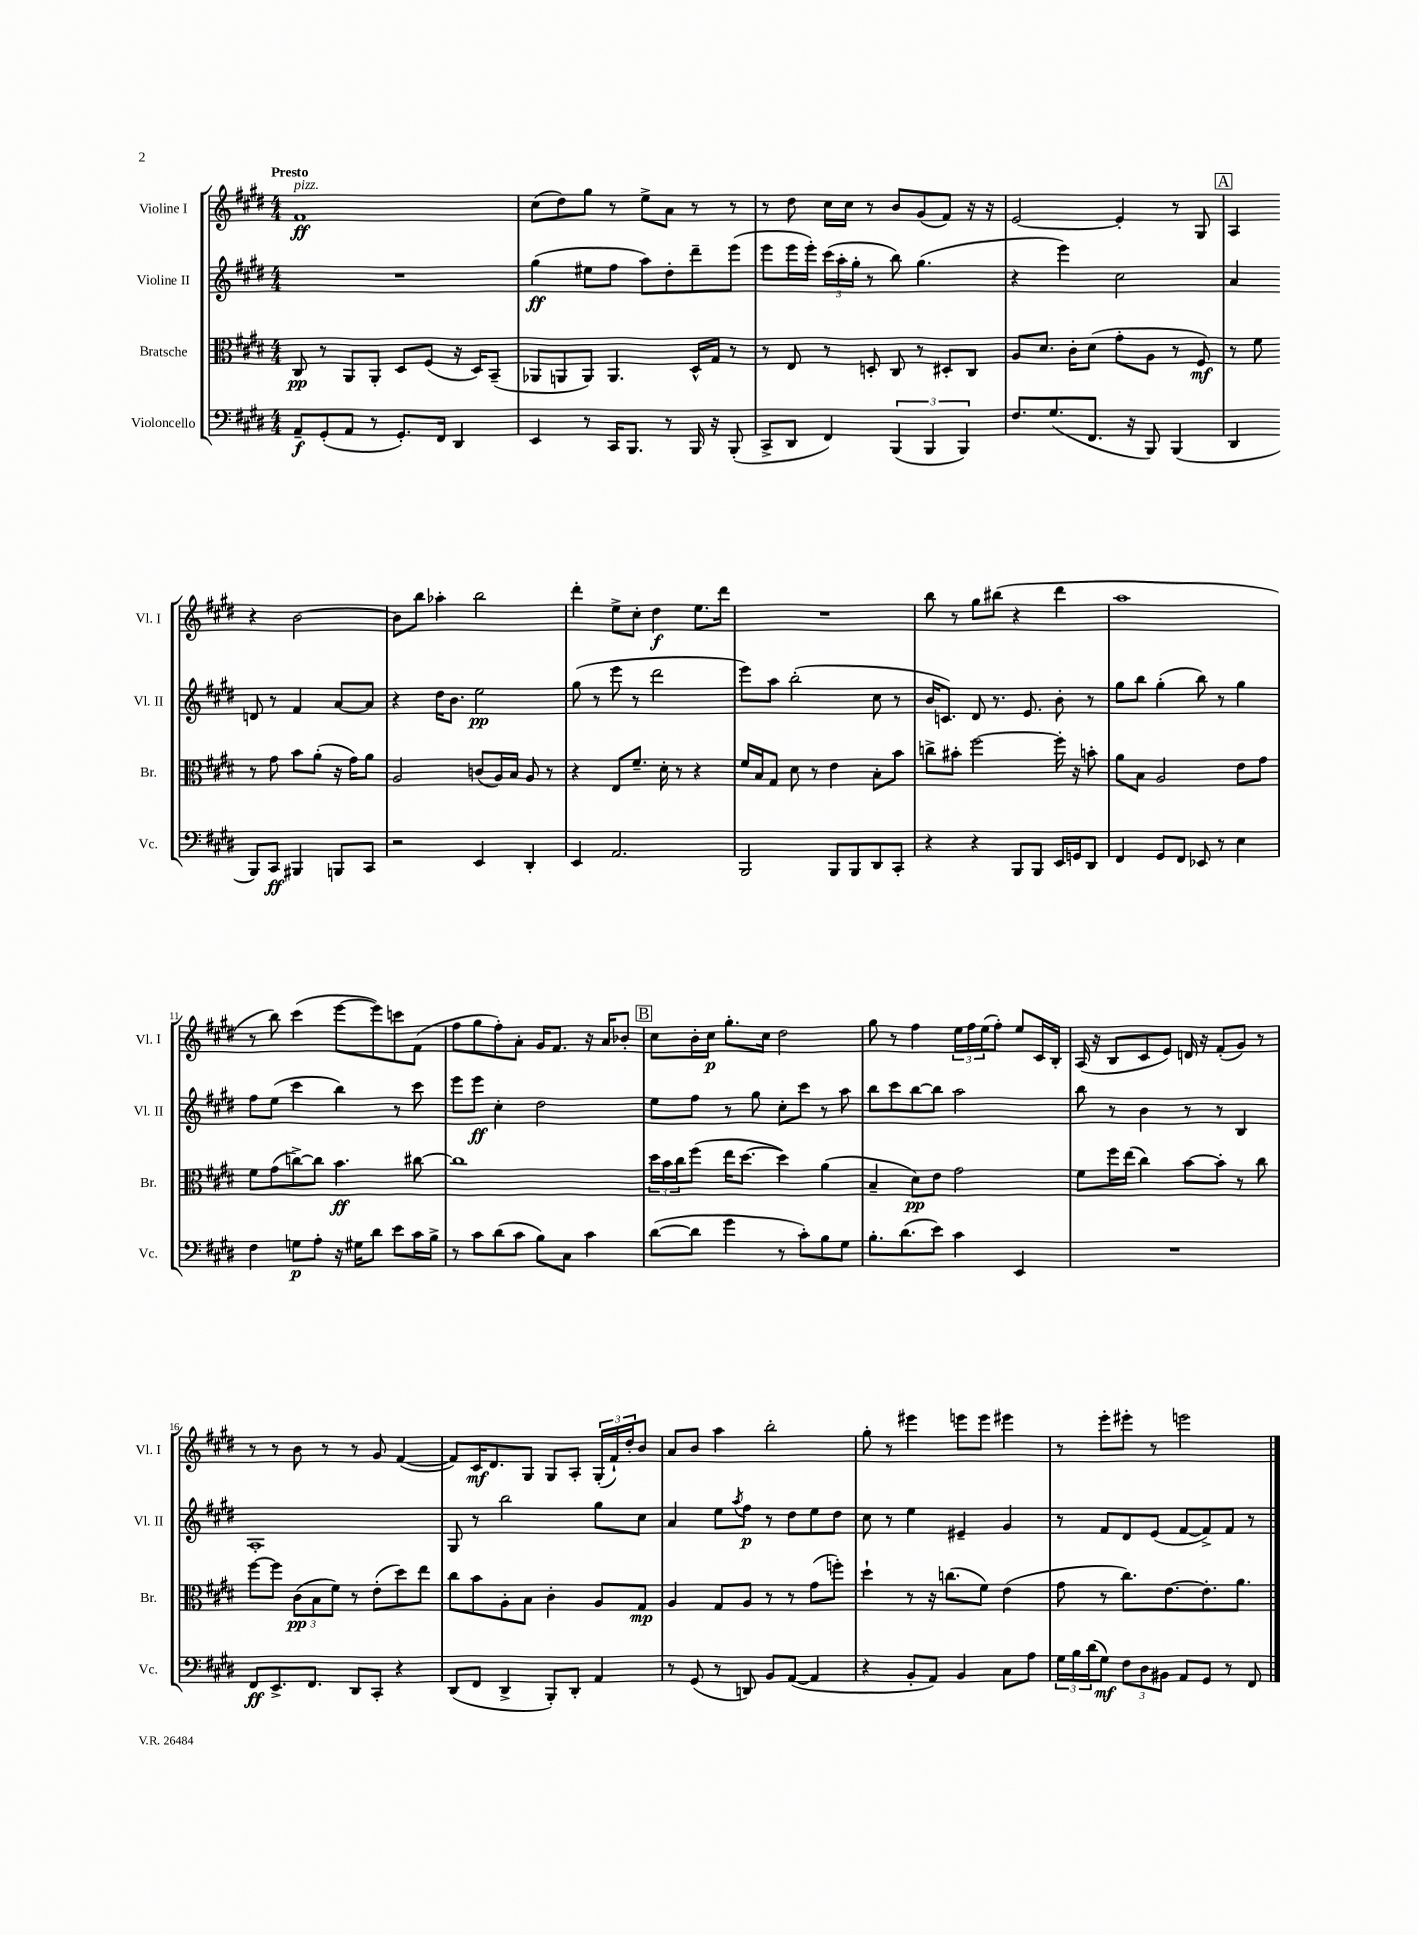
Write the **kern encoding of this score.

**kern	**kern	**kern	**kern
*staff4	*staff3	*staff2	*staff1
*clefF4	*clefC3	*clefG2	*clefG2
*k[f#c#g#d#]	*k[f#c#g#d#]	*k[f#c#g#d#]	*k[f#c#g#d#]
*M4/4	*M4/4	*M4/4	*M4/4
8AA~/L	8C#/	1r	1f#
(8GG#'/	8r	.	.
8AA/J	8AA/L	.	.
8r	8AA'/J	.	.
8.GG#'/L)	8D#/L	.	.
.	(8F#/J	.	.
16FF#/Jk	.	.	.
4DD#/	16r	.	.
.	16D#/LK)	.	.
.	(8BB~/J	.	.
=	=	=	=
4EE/	8AA-/L	(4gg#\	(8cc#\L
.	8AA/	.	8dd#\)
8r	8AA/J)	8ee#\L	8gg#\J
16CC#/LK	4.AA/	8ff#\J	8r
8.BBB/J	.	.	.
.	.	8aa\L)	8ee^\L
8r	.	8dd#'\	8a\J
16BBB/	16D#^^/LL	8ddd#~\	8r
16r	16G#/JJ	.	.
(8BBB'/	8r	(8eee\J	8r
=	=	=	=
8CC#^/L	8r	8eee\L	8r
8DD#/J	8E/	16eee\L	8dd#\
.	.	16eee'\JJ)	.
4FF#/)	8r	(24ccc#\LL	16cc#\LL
.	.	24aa'\	.
.	.	.	16cc#\JJ
.	.	24gg#'\JJ	.
.	8D'/	8r	8r
(6BBB/	8C#/	8bb\)	8b/L
.	8r	(4.gg#\	(8g#/
6BBB/	.	.	.
.	8D#'/L	.	8f#/J)
6BBB/)	.	.	.
.	8C#/J	.	16r
.	.	.	16r
=	=	=	=
8.F#/L	8A/L	4r	[2e/
.	8.d#/J	.	.
(8.G#/	.	.	.
.	.	4eee\)	.
.	16c#'\LK	.	.
8.FF#/J	(8d#\J	.	.
.	8g#'\L	2cc#\	4e'/]
16r	.	.	.
8BBB/)	8A\J	.	.
(4BBB/	8r	.	8r
.	8F#/)	.	8G#/
=	=	=	=
4DD#/	8r	4a/	4A/
.	8f#\	.	.
8BBB/L)	8r	8d/	4r
8CC#/J	8g#\	8r	.
4BBB#/	8b\L	4f#/	[2b\
.	(8a'\J	.	.
8BBB/L	16r	[8a/L	.
.	16g#\LK)	.	.
8CC#/J	8a\J	8a/]J	.
=	=	=	=
2r	2A/	4r	8b\]L
.	.	.	8bb\J
.	.	16dd#\LK	4aa-'\
.	.	8.b\J	.
4EE/	(8c/L	2ee\	2bb\
.	16A/L)	.	.
.	16B/JJ	.	.
4DD#'/	8A/	.	.
.	8r	.	.
=	=	=	=
4EE/	4r	(8gg#\	4ddd#'\
.	.	8r	.
2.AA/	8E/L	8eee\	8ee^\L
.	8.f#~/J	8r	8cc#'\J
.	.	2ddd#\	4dd#\
.	16d#'\	.	.
.	8r	.	.
.	4r	.	8.ee\L
.	.	.	16ddd#\Jk
=	=	=	=
2BBB/	16f#/LL	8eee\L)	1r
.	16B/J	.	.
.	8G#/J	8aa\J	.
.	8d#\	(2bb'\	.
.	8r	.	.
8BBB/L	4e\	.	.
8BBB/	.	.	.
8DD#/	8B'\L	8cc#\	.
8CC#'/J	8b\J	8r	.
=	=	=	=
4r	8cc^\L	16b/LK	8bb\
.	.	8.c/J)	.
.	8b#'\J	.	8r
4r	[2ff#\	8d#/	8gg#\L
.	.	8.r	(8bb#\J
8BBB/L	.	.	4r
.	.	8.e/	.
8BBB/J	.	.	.
16EE/LL	16ff#'\]	8b'\	4ddd#\
16GG/J	16r	.	.
8DD#/J	8b'\	8r	.
=	=	=	=
4FF#/	8a\L	8gg#\L	1aa
.	8B\J	8bb\J	.
8GG#/L	2A/	(4gg#'\	.
8FF#/J	.	.	.
8EE-/	.	8bb\)	.
8r	.	8r	.
4E\	8e\L	4gg#\	.
.	8g#\J	.	.
=	=	=	=
4F#\	8f#\L	8ff#\L	8r
.	(8g#\	(8ee\J	8bb\)
8G\L	[8cc^\)	4ccc#\	(4ccc#\
8A'\J	8cc\]J	.	.
16r	4.b\	4bb\)	[8eee\L
16G#\LK	.	.	.
8d#\J	.	.	8eee\])
8e\L	.	8r	8ccc\
16c#\L	[8cc#\	8ccc#\	(8f#\J
16B^\JJ	.	.	.
=	=	=	=
8r	1cc#]	8eee\L	8ff#\L
8c#\L	.	8eee\J	8gg#\
(8d#\	.	4cc#'\	8ff#'\)
8c#\J	.	.	8a'\J
8B\L)	.	2dd#\	16g#/LK
.	.	.	8.f#/J
8C#\J	.	.	.
4c#\	.	.	16r
.	.	.	16a/LK
.	.	.	8b-'/J
=	=	=	=
([8d#\L	24dd#\LL	8ee\L	8cc#\L
.	24b\	.	.
.	24cc#\J	.	.
8d#\]J	(8ff#\J	8ff#\J	16b'\L
.	.	.	16cc#\JJ
4g#\	16ee\LK	8r	8.gg#'\L
.	[8.dd#\J	.	.
.	.	8gg#\	.
.	.	.	16cc#\Jk
8r	4dd#\])	8cc#'\L	2dd#\
8c#'\L)	.	8ccc#\J	.
8B\	(4a\	8r	.
8G#\J	.	8aa\	.
=	=	=	=
8.B'\L	4B~/	8bb\L	8gg#\
.	.	8ccc#\	8r
(8.d#\	.	.	.
.	8d#\L)	[8bb\	4ff#\
8e\J)	8e\J	8bb\]J	.
4c#\	2g#\	2aa\	24ee\LL
.	.	.	24ff#\
.	.	.	(24ee\J
.	.	.	8ff#'\J)
4EE/	.	.	8ee/L
.	.	.	16c#/L
.	.	.	16B'/JJ
=	=	=	=
1r	8f#\L	8bb\	(16A/
.	.	.	16r
.	16ff#\L	8r	8B/L
.	(16ee\JJ	.	.
.	4cc#\)	4b\	8c#/
.	.	.	8e/J)
.	[8b\L	8r	16d/
.	.	.	16r
.	8b'\]J	8r	(8f#'/L
.	8r	4B/	8g#/J)
.	8cc#\	.	8r
=	=	=	=
8FF#/L	[8ff#\L	1A'	8r
8.EE^/	8ff#\]J	.	8r
.	(12c#\L	.	8b\
8.FF#/J	.	.	.
.	12B\	.	.
.	.	.	8r
.	12f#\J)	.	.
8DD#/L	8r	.	8r
8CC#'/J	(8e'\L	.	8g#/
4r	8dd#\)	.	([4f#/
.	8ee\J	.	.
=	=	=	=
(8DD#/L	8cc#\L	8G#/	8f#/]L)
8FF#/J	8b\	8r	16c#/K
.	.	.	8.d#/
4DD#^/	8A'\	2bb\	.
.	8B\J	.	8G#/J
8BBB'/L)	4c#'\	.	8G#/L
8DD#'/J	.	.	8A'/J
4AA/	8A/L	8gg#\L	(24G#'/LL
.	.	.	24f#`/)
.	.	.	24dd#'/J
.	8G#/J	8cc#\J	8b/J
=	=	=	=
8r	4A/	4a/	8a/L
(8GG#/	.	.	8b/J
8r	8G#/L	8ee\L	4aa\
.	.	8qaa/	.
8DD/)	8A/J	8ff#\J	.
8BB/L	8r	8r	2bb'\
([8AA/J	8r	8dd#\L	.
4AA/]	(8g#\L	8ee\	.
.	8ff'\J)	8dd#\J	.
=	=	=	=
4r	4dd#`\	8cc#\	8gg#'\
.	.	8r	8r
8BB'/L	8r	4ee\	4eee#\
8AA/J)	16r	.	.
.	(8.cc\L	.	.
4BB/	.	4e#~/	8eee\L
.	8f#\J)	.	8eee\J
8C#\L	(4e\	4g#/	4eee#\
8A\J	.	.	.
=	=	=	=
24G#\LL	8g#\	8r	8r
24B\	.	.	.
(24d#\J	.	.	.
8G#\J)	8r	8f#/L	8eee'\L
12F#\L	8.cc#\L)	8d#/	8eee#'\J
12D#\	.	.	.
.	.	(8e/J	8r
12BB#\J	.	.	.
.	[8.e\	.	.
8AA/L	.	[8f#/L	2eee\
8GG#/J	8.e'\]	8f#^/])	.
8r	.	8f#/J	.
.	8.a\J	.	.
8FF#/	.	8r	.
==	==	==	==
*-	*-	*-	*-
